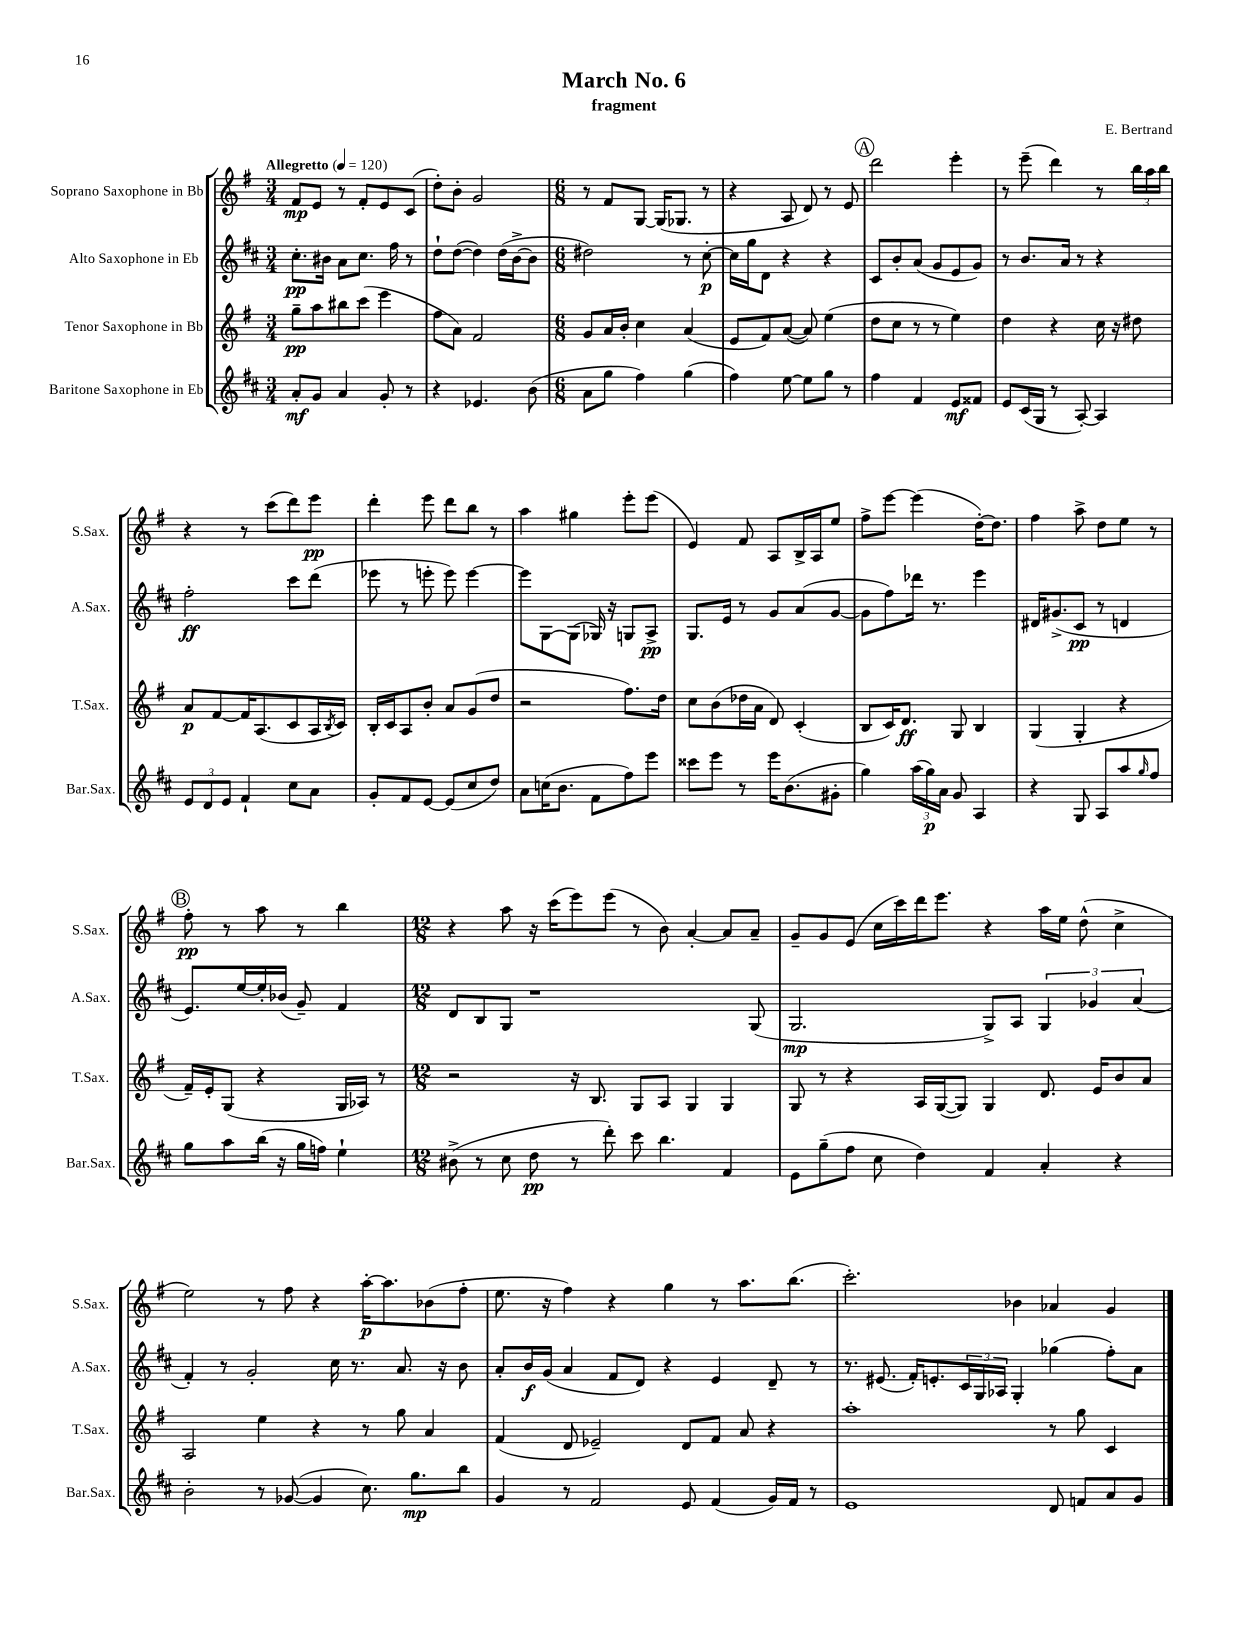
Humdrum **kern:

**kern	**dynam	**kern	**dynam	**kern	**dynam	**kern	**dynam
*part4	*part4	*part3	*part3	*part2	*part2	*part1	*part1
*staff4	*staff4	*staff3	*staff3	*staff2	*staff2	*staff1	*staff1
*I"Baritone Saxophone in Eb	*	*I"Tenor Saxophone in Bb	*	*I"Alto Saxophone in Eb	*	*I"Soprano Saxophone in Bb	*
*I'Bar.Sax.	*	*I'T.Sax.	*	*I'A.Sax.	*	*I'S.Sax.	*
*clefG2	*	*clefG2	*	*clefG2	*	*clefG2	*
*k[f#c#]	*	*k[f#]	*	*k[f#c#]	*	*k[f#]	*
*M3/4	*	*M3/4	*	*M3/4	*	*M3/4	*
*MM120	*	*MM120	*	*MM120	*	*MM120	*
=1	=1	=1	=1	=1	=1	=1	=1
!	!	!	!	!	!	!LO:TX:a:B:t=Allegretto	!
8a'/L	mf	8gg~\L	pp	8.cc#'\L	pp	8f#/L	mp
8g/J	.	8aa\	.	.	.	8e/J	.
.	.	.	.	16b#X\Jk	.	.	.
4a/	.	8bb#X\	.	8a\L	.	8r	.
.	.	(8ccc\J	.	8.cc#\J	.	8f#'/L	.
8g'/	.	4eee\	.	.	.	8e/	.
.	.	.	.	16ff#\	.	.	.
8r	.	.	.	8r	.	(8c/J	.
=2	=2	=2	=2	=2	=2	=2	=2
4r	.	8ff#\L	.	8dd`\L	.	8dd'\L)	.
.	.	8a\J)	.	([8dd\J	.	8b'\J	.
4.e-X/	.	2f#/	.	4dd\])	.	2g/	.
.	.	.	.	(16dd\LL	.	.	.
.	.	.	.	[16b^\J	.	.	.
(8b\	.	.	.	8b\J]	.	.	.
=3	=3	=3	=3	=3	=3	=3	=3
*M6/8	*	*M6/8	*	*M6/8	*	*M6/8	*
8a\L	.	8g/L	.	2dd#X\)	.	8r	.
8gg\J	.	16a/L	.	.	.	8f#/L	.
.	.	16b'/JJ	.	.	.	.	.
4ff#\)	.	4cc\	.	.	.	[8G/J	.
.	.	.	.	.	.	(16G/KL]	.
.	.	.	.	.	.	8.G-X/J	.
(4gg\	.	(4a/	.	8r	.	.	.
.	.	.	.	[8cc#'\	p	8r	.
=4	=4	=4	=4	=4	=4	=4	=4
4ff#\)	.	8e/L	.	16cc#\LL]	.	4r	.
.	.	.	.	16gg\J	.	.	.
.	.	8f#/)	.	8d\J	.	.	.
[8ee\	.	([8a/J	.	4r	.	8A/	.
8ee\L]	.	8a/])	.	.	.	8d/)	.
8gg\J	.	(4ee\	.	4r	.	8r	.
8r	.	.	.	.	.	8e/	.
!!LO:REH:place=s1:t=A
=5	=5	=5	=5	=5	=5	=5	=5
4ff#\	.	8dd\L	.	8c#/L	.	2ddd\	.
.	.	8cc\J	.	8b'/	.	.	.
4f#/	.	8r	.	(8a/J	.	.	.
.	.	8r	.	8g/L	.	.	.
8e/L	mf	4ee\)	.	8e/	.	4eee'\	.
8f##X/J	.	.	.	8g/J)	.	.	.
=6	=6	=6	=6	=6	=6	=6	=6
8e/L	.	4dd\	.	8r	.	8r	.
(16c#/L	.	.	.	8.b/L	.	(8eee~\	.
16G/JJ	.	.	.	.	.	.	.
8r	.	4r	.	.	.	4ddd\)	.
.	.	.	.	16a/Jk	.	.	.
[8A'/)	.	.	.	8r	.	.	.
4A/]	.	16cc\	.	4r	.	8r	.
.	.	16r	.	.	.	.	.
.	.	8dd#X\	.	.	.	24bb\LL	.
.	.	.	.	.	.	24aa\	.
.	.	.	.	.	.	24bb\JJ	.
!!LO:LB:g=z
=7	=7	=7	=7	=7	=7	=7	=7
12e/L	.	8a/L	p	2ff#'\	ff	4r	.
12d/	.	.	.	.	.	.	.
.	.	[8f#/	.	.	.	.	.
12e/J	.	.	.	.	.	.	.
4f#`/	.	16f#/K]	.	.	.	8r	.
.	.	(8.A/	.	.	.	.	.
.	.	.	.	.	.	(8ccc\L	.
8cc#\L	.	8c/	.	8ccc#\L	.	8ddd\)	.
8a\J	.	16A/L	.	(8ddd\J	.	8eee\J	pp
.	.	8qB/	.	.	.	.	.
.	.	16c/JJ)	.	.	.	.	.
=8	=8	=8	=8	=8	=8	=8	=8
8g'/L	.	16B'/LL	.	8eee-X\	.	4ddd'\	.
.	.	16c/J	.	.	.	.	.
8f#/	.	8A/	.	8r	.	.	.
[8e/J	.	8b'/J	.	8eeen'\	.	8eee\	.
(8e/L]	.	8a/L	.	8eee\)	.	8ddd\L	.
8cc#/	.	(8g/	.	[4eee\	.	8bb\J	.
8dd/J)	.	8dd/J	.	.	.	8r	.
=9	=9	=9	=9	=9	=9	=9	=9
8a\L	.	2r	.	8eee\L]	.	4aa\	.
(16ccn\K	.	.	.	[8G\	.	.	.
8.b\J	.	.	.	.	.	.	.
.	.	.	.	(8G\J]	.	4gg#X\	.
8f#\L	.	.	.	16G-X/)	.	.	.
.	.	.	.	16r	.	.	.
8ff#\)	.	8.ff#\L)	.	8Gn/L	.	8eee'\L	.
8eee\J	.	.	.	8A^/J	pp	(8eee\J	.
.	.	16dd\Jk	.	.	.	.	.
=10	=10	=10	=10	=10	=10	=10	=10
8ccc##X\L	.	8cc\L	.	8.G/L	.	4e/)	.
8eee\J	.	(8b\	.	.	.	.	.
.	.	.	.	16e/Jk	.	.	.
8r	.	16dd-X\L	.	8r	.	8f#/	.
.	.	16a\JJ	.	.	.	.	.
16eee\KL	.	8d/)	.	8g/L	.	8A/L	.
(8.b\	.	.	.	.	.	.	.
.	.	(4c'/	.	(8a/	.	16B^/L	.
.	.	.	.	.	.	16A/J	.
8g#X'\J	.	.	.	[8g/J	.	8ee/J	.
=11	=11	=11	=11	=11	=11	=11	=11
4gg\)	.	8B/L	.	8g\L]	.	8ff#^\L	.
.	.	16c/K)	.	8ff#\)	.	[8eee\J	.
.	.	8.d/J	ff	.	.	.	.
(24aa\LL	.	.	.	16ddd-X\Jk	.	(4eee\]	.
24gg\)	p	.	.	.	.	.	.
.	.	.	.	8.r	.	.	.
24a\JJ	.	.	.	.	.	.	.
8g/	.	8G/	.	.	.	.	.
4A/	.	4B/	.	4eee\	.	[16dd'\KL)	.
.	.	.	.	.	.	8.dd\J]	.
=12	=12	=12	=12	=12	=12	=12	=12
4r	.	(4G/	.	16d#X/KL	.	4ff#\	.
.	.	.	.	(8.g#X^/	.	.	.
8G/	.	4G'/	.	8c#/J	pp	8aa^\	.
8A/L	.	.	.	8r	.	8dd\L	.
8aa/	.	4r	.	4dn/	.	8ee\J	.
16qqgg/	.	.	.	.	.	.	.
8ff#/J	.	.	.	.	.	8r	.
!!LO:LB:g=z
!!LO:REH:place=s1:t=B
=13	=13	=13	=13	=13	=13	=13	=13
8gg\L	.	16f#~/LL)	.	8.e/L)	.	8ff#'\	pp
.	.	16e'/J	.	.	.	.	.
8aa\	.	(8G/J	.	.	.	8r	.
.	.	.	.	[16ee/L	.	.	.
(16bb\Jk	.	4r	.	16ee'/]	.	8aa\	.
16r	.	.	.	(16b-X/JJ	.	.	.
16gg\LL	.	.	.	8g~/)	.	8r	.
16ffn\JJ)	.	.	.	.	.	.	.
4ee`\	.	16G/LL	.	4f#/	.	4bb\	.
.	.	16A-X/JJ)	.	.	.	.	.
.	.	8r	.	.	.	.	.
=14	=14	=14	=14	=14	=14	=14	=14
*M12/8	*	*M12/8	*	*M12/8	*	*M12/8	*
(8b#X^\	.	2r	.	8d/L	.	4r	.
8r	.	.	.	8B/	.	.	.
8cc#\	.	.	.	8G/J	.	8aa\	.
8dd\	pp	.	.	1r	.	16r	.
.	.	.	.	.	.	(16ccc\KL	.
8r	.	16r	.	.	.	8eee\)	.
.	.	8.B/	.	.	.	.	.
8ddd'\)	.	.	.	.	.	(8eee\J	.
8ccc#\	.	8G/L	.	.	.	8r	.
4.bb\	.	8A/J	.	.	.	8b\)	.
.	.	4G/	.	.	.	[4a'/	.
4f#/	.	4G/	.	.	.	8a/L]	.
.	.	.	.	(8G/	.	8a~/J	.
=15	=15	=15	=15	=15	=15	=15	=15
8e\L	.	8G/	.	2.G/	mp	8g~/L	.
(8gg~\	.	8r	.	.	.	8g/	.
8ff#\J	.	4r	.	.	.	(8e/J	.
8cc#\	.	.	.	.	.	16cc\LL	.
.	.	.	.	.	.	16ccc\)	.
4dd\)	.	16A/LL	.	.	.	16ddd\J	.
.	.	([16G/J	.	.	.	8.eee\J	.
.	.	8G/J])	.	.	.	.	.
4f#/	.	4G/	.	8G^/L)	.	4r	.
.	.	.	.	8A/J	.	.	.
4a'/	.	8.d/	.	6G/	.	16aa\LL	.
.	.	.	.	.	.	16ee\JJ	.
.	.	.	.	.	.	(8dd^^\	.
.	.	.	.	6g-X/	.	.	.
.	.	16e/KL	.	.	.	.	.
4r	.	8b/	.	.	.	4cc^\	.
.	.	.	.	(6a/	.	.	.
.	.	8a/J	.	.	.	.	.
!!LO:LB:g=z
=16	=16	=16	=16	=16	=16	=16	=16
2b'\	.	2A/	.	4f#'/)	.	2ee\)	.
.	.	.	.	8r	.	.	.
.	.	.	.	2g'/	.	.	.
8r	.	4ee\	.	.	.	8r	.
([8g-X/	.	.	.	.	.	8ff#\	.
4g-/]	.	4r	.	.	.	4r	.
.	.	.	.	16cc#\	.	.	.
.	.	.	.	8.r	.	.	.
8.cc#\)	.	8r	.	.	.	[16aa'\KL	p
.	.	.	.	.	.	8.aa\]	.
.	.	8gg\	.	8.a/	.	.	.
8.gg\L	mp	.	.	.	.	.	.
.	.	4a/	.	.	.	(8b-X\	.
.	.	.	.	16r	.	.	.
8bb\J	.	.	.	8b\	.	8ff#'\J	.
=17	=17	=17	=17	=17	=17	=17	=17
4g/	.	(4f#/	.	8a'/L	.	8.ee\	.
.	.	.	.	16b/L	f	.	.
.	.	.	.	(16g/JJ	.	16r	.
8r	.	8d/	.	4a/	.	4ff#\)	.
2f#/	.	2e-X~/)	.	.	.	.	.
.	.	.	.	8f#/L	.	4r	.
.	.	.	.	8d/J)	.	.	.
.	.	.	.	4r	.	4gg\	.
8e/	.	8d/L	.	.	.	.	.
(4f#/	.	8f#/J	.	4e/	.	8r	.
.	.	8a/	.	.	.	8.aa\L	.
16g/LL)	.	4r	.	8d~/	.	.	.
16f#/JJ	.	.	.	.	.	(8.bb\J	.
8r	.	.	.	8r	.	.	.
=18	=18	=18	=18	=18	=18	=18	=18
1e	.	1aa'	.	8.r	.	2.ccc'\)	.
.	.	.	.	(8.e#X/	.	.	.
.	.	.	.	16f#'/KL)	.	.	.
.	.	.	.	8.en'/	.	.	.
.	.	.	.	24c#/L	.	.	.
.	.	.	.	24G/	.	.	.
.	.	.	.	24A-X/JJ	.	.	.
.	.	.	.	4G'/	.	4b-X\	.
8d/	.	8r	.	(4gg-X\	.	4a-X/	.
8fn/L	.	8gg\	.	.	.	.	.
8a/	.	4c/	.	8ff#'\L)	.	4g/	.
8g/J	.	.	.	8a\J	.	.	.
==	==	==	==	==	==	==	==
*-	*-	*-	*-	*-	*-	*-	*-
